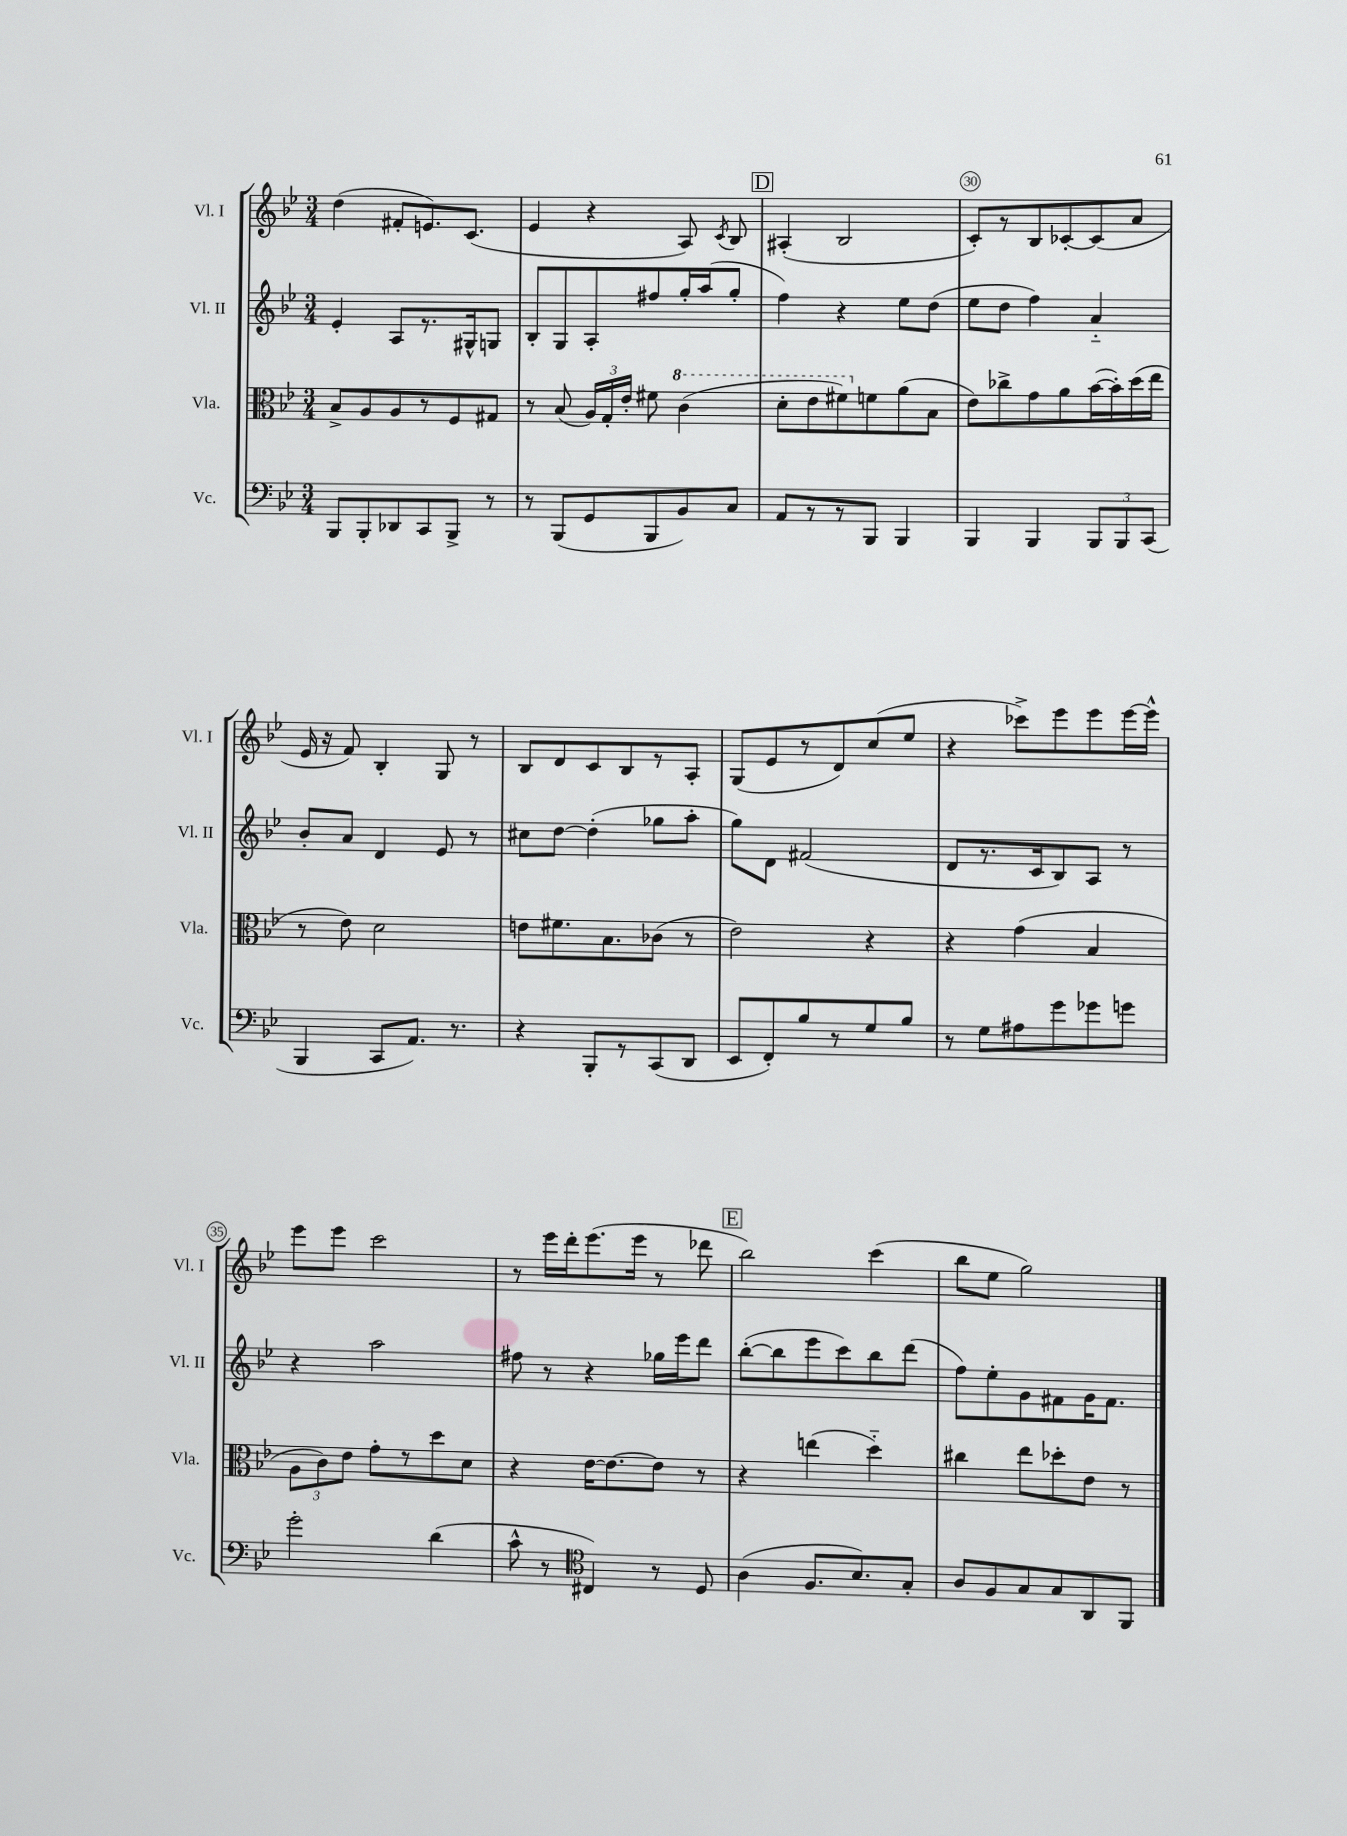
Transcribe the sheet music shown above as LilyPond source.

<<
\new StaffGroup <<
\new Staff = "s0" \with { instrumentName = "Vl. I" shortInstrumentName = "Vl. I" } {
    \clef treble \key bes \major \numericTimeSignature \time 3/4
    \autoBeamOff d''4( fis'8[-. e'8.) c'8.]( |
    ees'4 r4 a8) \acciaccatura { c'8 } bes8 |
    \mark \markup { \box "D" } ais4-.( bes2 |
    c'8[-.) r8 bes8 ces'8~-. ces'8( a'8] |
    ees'16 r16 f'8) bes4-. g8 r8 |
    bes8[ d'8 c'8 bes8 r8 a8]-. |
    g8[( ees'8 r8 d'8) c''8( ees''8] |
    r4 ces'''8[->) ees'''8 ees'''8 ees'''16~ ees'''16]-^ |
    ees'''8[ ees'''8] c'''2 |
    r8 ees'''16[ d'''16-. ees'''8.( ees'''16] r8 des'''8 |
    \mark \markup { \box "E" } bes''2) c'''4( |
    bes''8[ ees''8] g''2) \bar "|." |
}
\new Staff = "s1" \with { instrumentName = "Vl. II" shortInstrumentName = "Vl. II" } {
    \clef treble \key bes \major \numericTimeSignature \time 3/4
    \autoBeamOff ees'4-. a8[ r8. gis16-^ g8] |
    bes8[-. g8 a8-. fis''8 g''16-. a''16( g''8]-. |
    \mark \markup { \box "D" } f''4) r4 ees''8[ d''8]( |
    ees''8[ d''8] f''4) a'4-_ |
    bes'8[-. a'8] d'4 ees'8 r8 |
    cis''8[ d''8]~ d''4-.( ges''8[ a''8]-. |
    g''8[) d'8] fis'2( |
    d'8[ r8. c'16 bes8) a8] r8 |
    r4 a''2 |
    fis''8 r8 r4 ges''16[ ees'''16 d'''8] |
    \mark \markup { \box "E" } bes''8[~-.( bes''8 ees'''8 c'''8) bes''8 d'''8]( |
    f''8[) ees''8-. g'8 fis'8 g'16 fis'8.] \bar "|." |
}
\new Staff = "s2" \with { instrumentName = "Vla." shortInstrumentName = "Vla." } {
    \clef alto \key bes \major \numericTimeSignature \time 3/4
    \autoBeamOff bes8[-> a8 a8 r8 f8 gis8] |
    r8 bes8( \tuplet 3/2 { a16[) g16-. ees'16]-. } fis'8 \ottava #1 c''4( |
    \mark \markup { \box "D" } d''8[-. ees''8 fis''8) \ottava #0 f'!8 a'8( bes8] |
    ees'8[) ces''8-> g'8 a'8 bes'16~( bes'16-.) d''16( ees''16] |
    r8 ees'8) d'2 |
    e'8[ fis'8. bes8. ces'8]( r8 |
    ees'2) r4 |
    r4 g'4( bes4 |
    \tuplet 3/2 { a8[ c'8) ees'8] } g'8[-. r8 d''8 d'8] |
    r4 ees'16[~ ees'8.~ ees'8] r8 |
    \mark \markup { \box "E" } r4 e''4( d''4-_) |
    cis''4 ees''8[ des''8-. ees'8] r8 \bar "|." |
}
\new Staff = "s3" \with { instrumentName = "Vc." shortInstrumentName = "Vc." } {
    \clef bass \key bes \major \numericTimeSignature \time 3/4
    \autoBeamOff bes,,8[ bes,,8-. des,8 c,8 bes,,8]-> r8 |
    r8 bes,,8[( g,8 bes,,8 bes,8) c8] |
    \mark \markup { \box "D" } a,8[ r8 r8 bes,,8] bes,,4 |
    bes,,4 bes,,4 \tuplet 3/2 { bes,,8[ bes,,8 c,8]( } |
    bes,,4 c,8[ a,8.]) r8. |
    r4 bes,,8[-. r8 c,8( d,8] |
    ees,8[ f,8-.) bes8 r8 g8 bes8] |
    r8 g8[ ais8 g'8 ges'8 g'8] |
    g'2-. d'4( |
    c'8-^ r8 \clef tenor cis4) r8 d8 |
    \mark \markup { \box "E" } a4( f8.[ bes8.) g8]-. |
    a8[ f8 g8 g8 a,8 f,8] \bar "|." |
}
>>
>>
\layout { \context { \Score currentBarNumber = #27 \override BarNumber.break-visibility = ##(#f #t #t) barNumberVisibility = #(every-nth-bar-number-visible 5) \override BarNumber.stencil = #(make-stencil-circler 0.1 0.3 ly:text-interface::print) } }
